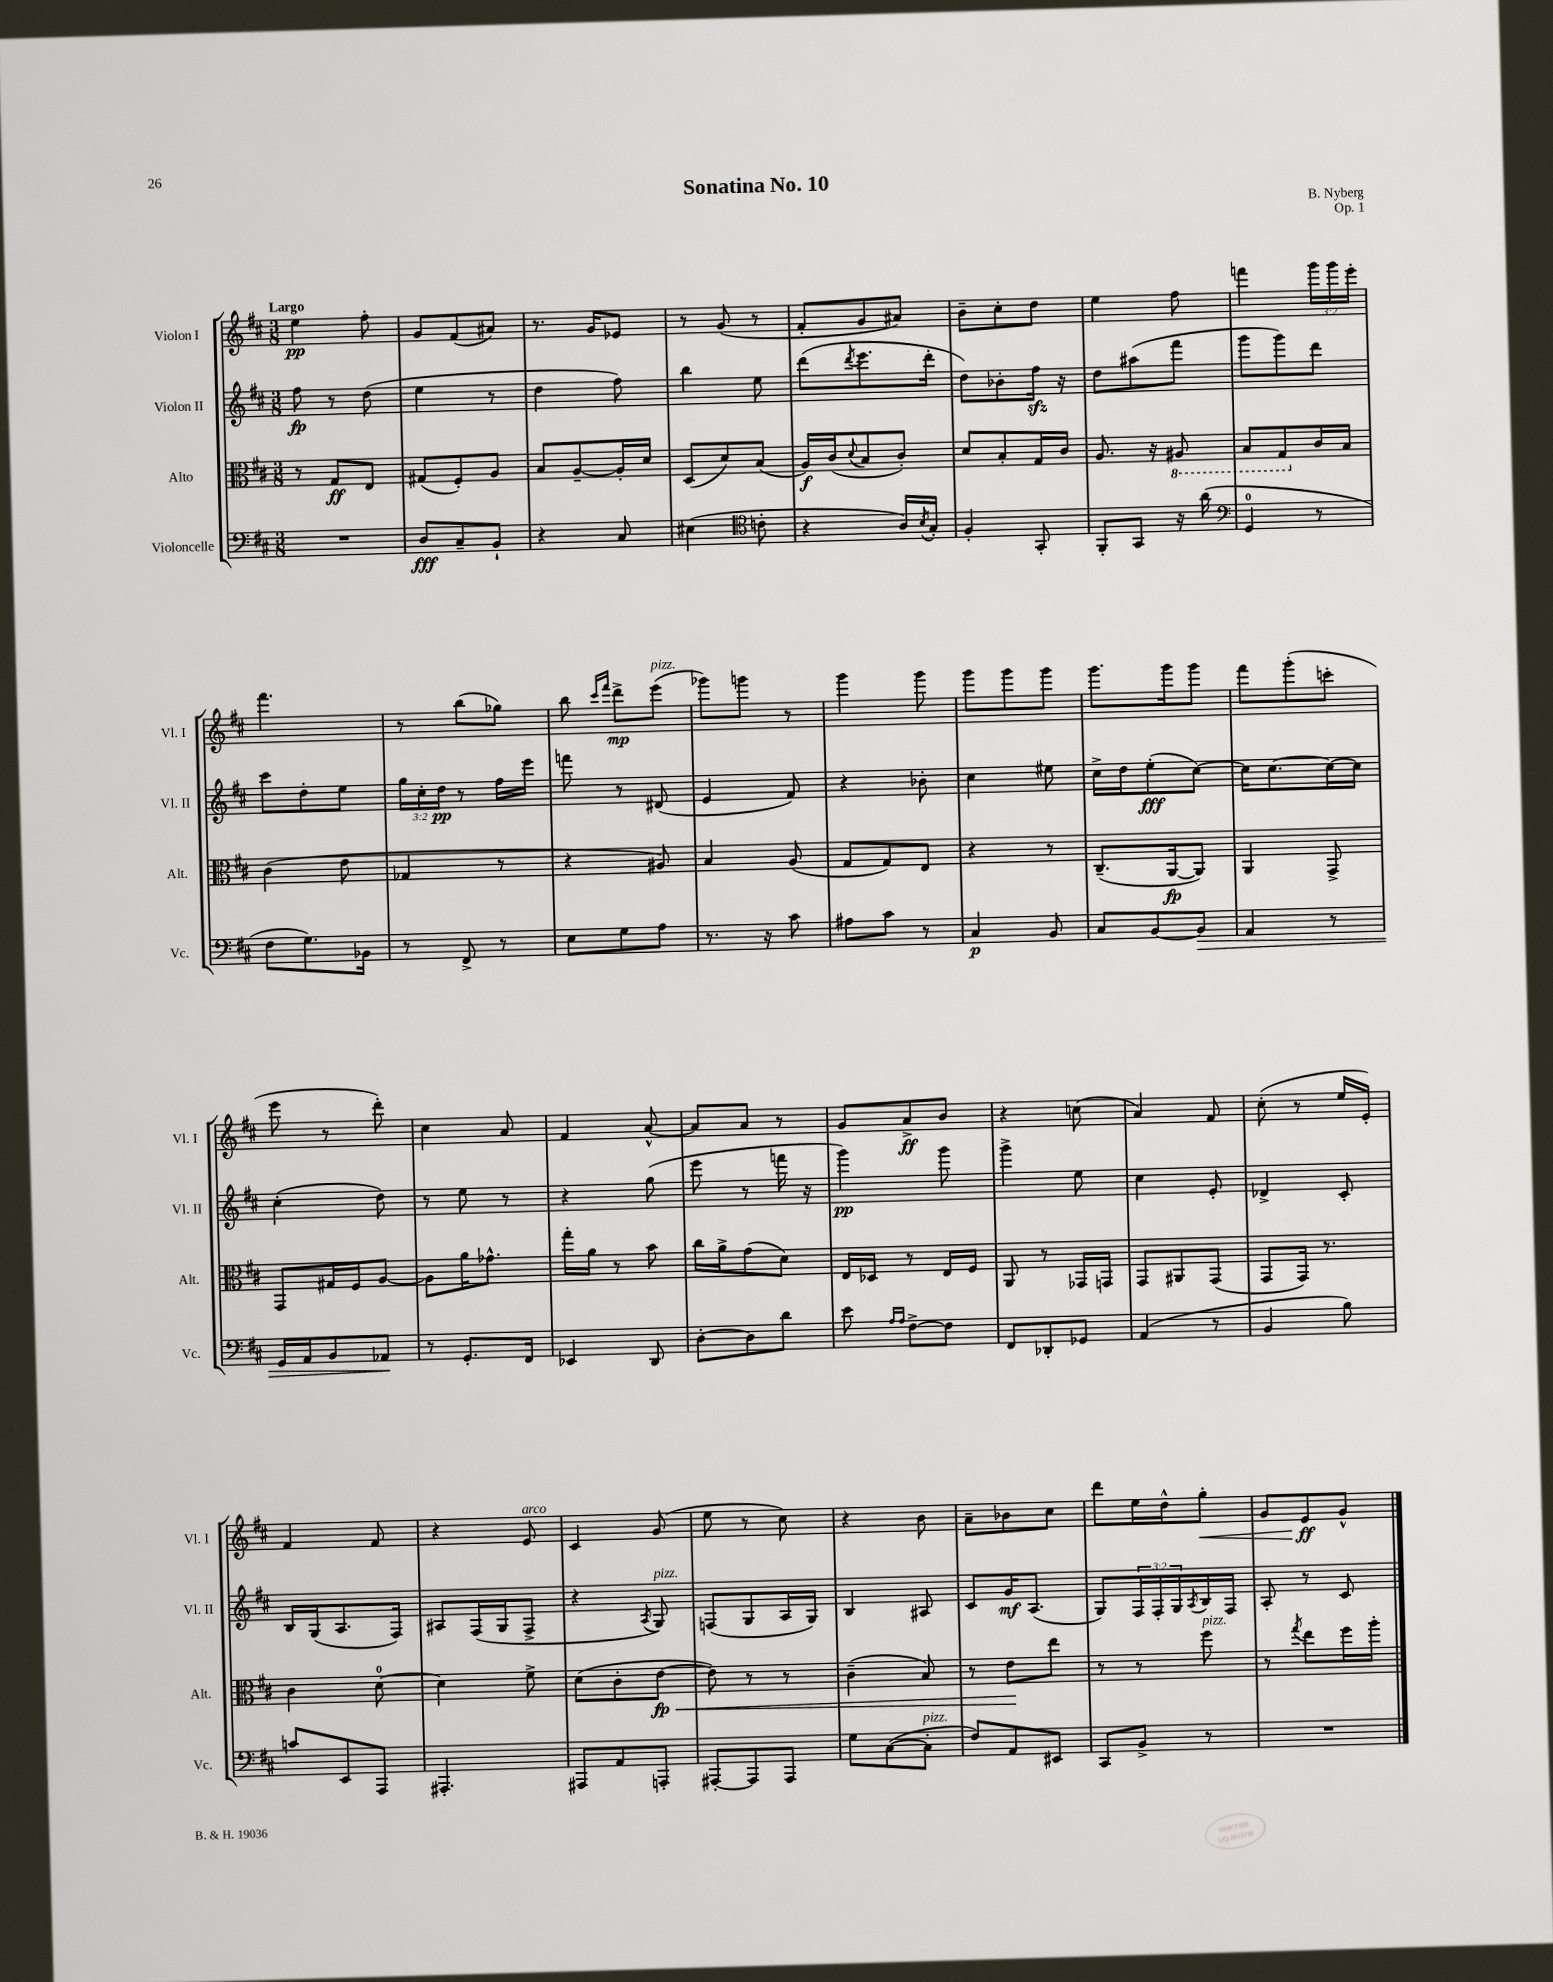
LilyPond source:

\header { title = "Sonatina No. 10" composer = "B. Nyberg" opus = "Op. 1" }
<<
\new StaffGroup <<
\new Staff = "s0" \with { instrumentName = "Violon I" shortInstrumentName = "Vl. I" } {
    \clef treble \key d \major \numericTimeSignature \time 3/8 \override Staff.TupletNumber.text = #tuplet-number::calc-fraction-text \tempo "Largo"
    e''4\pp fis''8-. |
    g'8 fis'8( ais'8) |
    r8. g'16 ees'8 |
    r8 g'8( r8 |
    fis'8-. g'8 ais'8) |
    b'8-- cis''8-. d''8 |
    e''4 fis''8 |
    f'''4 \tuplet 3/2 { g'''16 g'''16 e'''16-. } |
    fis'''4. |
    r8 b''8( ges''8) |
    b''8 \grace { cis'''16 fis'''16 } d'''8->\mp e'''8^\markup { \italic "pizz." }( |
    ges'''8) g'''8 r8 |
    g'''4 g'''8 |
    g'''8 g'''8 g'''8 |
    g'''8. g'''16 g'''8 |
    fis'''8 g'''8-.( c'''8-. |
    e'''8 r8 d'''8-.) |
    cis''4 a'8 |
    fis'4 a'8~-^ |
    a'8 a'8 r8 |
    g'8 a'8->\ff b'8 |
    r4 c''8( |
    a'4) fis'8 |
    cis''8-.( r8 e''16 e'16-.) |
    fis'4 fis'8 |
    r4 e'8^\markup { \italic "arco" } |
    cis'4 g'8( |
    e''8 r8 cis''8) |
    r4 b'8 |
    a'8-- bes'8 cis''8 |
    d'''8 e''16 d''16-^ g''8-.\< |
    g'8 e'8\ff\! g'8-^ \bar "|." |
}
\new Staff = "s1" \with { instrumentName = "Violon II" shortInstrumentName = "Vl. II" } {
    \clef treble \key d \major \numericTimeSignature \time 3/8 \override Staff.TupletNumber.text = #tuplet-number::calc-fraction-text
    fis''8\fp r8 d''8( |
    e''4 r8 |
    d''4 fis''8) |
    b''4 e''8 |
    d'''8( \acciaccatura { d'''8 } e'''8. d'''16-. |
    d''8) bes'8-. fis''16\sfz r16 |
    d''8 ais''8( fis'''8 |
    g'''8 g'''8) d'''8 |
    cis'''8 d''8-. e''8 |
    \tuplet 3/2 { g''16 cis''16-. d''16\pp } r8 fis''16 e'''16 |
    f'''8 r8 dis'8( |
    e'4 fis'8) |
    r4 bes'8-. |
    cis''4 eis''8 |
    cis''16-> d''16 e''8-.\fff( cis''8~) |
    cis''16 cis''8.~ cis''16~ cis''16 |
    cis''4-.( d''8) |
    r8 e''8 r8 |
    r4 g''8( |
    e'''8 r8 f'''16 r16 |
    g'''4\pp) g'''8 |
    g'''4-> e''8 |
    cis''4 e'8-. |
    des'4-> cis'8-. |
    b16 g16( a8. fis16) |
    ais8 fis16( g16 fis8-> |
    r4 \acciaccatura { a8 } g8^\markup { \italic "pizz." }) |
    f8( g8 a16 g16) |
    b4 ais8 |
    cis'8 g'16\mf a8.( |
    g8) \tuplet 3/2 { fis16 fis16-. g16 } \acciaccatura { a8 } b16 fis16 |
    a8-. r8 cis'8 \bar "|." |
}
\new Staff = "s2" \with { instrumentName = "Alto" shortInstrumentName = "Alt." } {
    \clef alto \key d \major \numericTimeSignature \time 3/8
    r8 g8\ff e8 |
    gis8( fis8-.) a8 |
    b8 a8~-- a16-. d'16 |
    d8( d'8) b8( |
    a16\f) cis'16( \appoggiatura { d'8 } b8 cis'8-.) |
    d'8 b8-. g16 cis'16 |
    a8. r16 \ottava #-1 ais,8 |
    b,8 g,8 \ottava #0 cis'16 b16 |
    cis'4( e'8 |
    ges4 r8 |
    r4 ais8) |
    b4 a8( |
    g8 g8) e8 |
    r4 r8 |
    cis8.--( a,16~\fp a,8) |
    a,4 g,8-> |
    g,8 gis16 fis16 a8~ |
    a8 a'16 ges'8.-^ |
    g''16-. a'16 r8 b'8 |
    cis''16 a'16-> g'8( d'8) |
    e16 des16 r8 e16 fis16 |
    a,8 r8 ges,16 g,16 |
    g,8 ais,8 g,8( |
    g,8 g,16) r8. |
    cis'4 d'8-0~ |
    d'4 fis'8-> |
    d'8( cis'8-. e'8~\fp\< |
    e'8) r8 r8 |
    cis'4--( b8) |
    r8 e'8\! e''8 |
    r8 r8 fis''8^\markup { \italic "pizz." } |
    r8 \acciaccatura { g''8 } e''8 fis''16 a''16-. \bar "|." |
}
\new Staff = "s3" \with { instrumentName = "Violoncelle" shortInstrumentName = "Vc." } {
    \clef bass \key d \major \numericTimeSignature \time 3/8
    R4. |
    d8\fff cis8-- b,8-! |
    r4 cis8 |
    eis4( \clef tenor c'8-. |
    r4 a16) \acciaccatura { b8 } g16-. |
    fis4-. g,8-. |
    fis,8-. g,8 r16 a'16( |
    \clef bass g,4-0 r8 |
    fis8 g8.) bes,16 |
    r8 fis,8-> r8 |
    e8 g8 a8 |
    r8. r16 cis'8 |
    ais8 cis'8 r8 |
    cis4\p b,8 |
    cis8 b,8~ b,8\> |
    a,4 r8 |
    g,16 a,16 b,8 aes,8\! |
    r8 g,8.-. fis,16 |
    ees,4 d,8 |
    d8~-. d8 d'8 |
    e'8 \grace { a16 a16 } fis8~-> fis8 |
    fis,8 des,8-. ges,8 |
    a,4( r8 |
    b,4 b8) |
    c'8 e,8 a,,8 |
    ais,,4.-. |
    ais,,8 a,8 a,,8-. |
    ais,,8~-. ais,,8 ais,,8 |
    g8 cis8~( cis8-.^\markup { \italic "pizz." } |
    fis8) a,8 eis,8 |
    cis,8 b,8-> r8 |
    R4. \bar "|." |
}
>>
>>
\layout { \context { \Score \remove "Bar_number_engraver" } }
